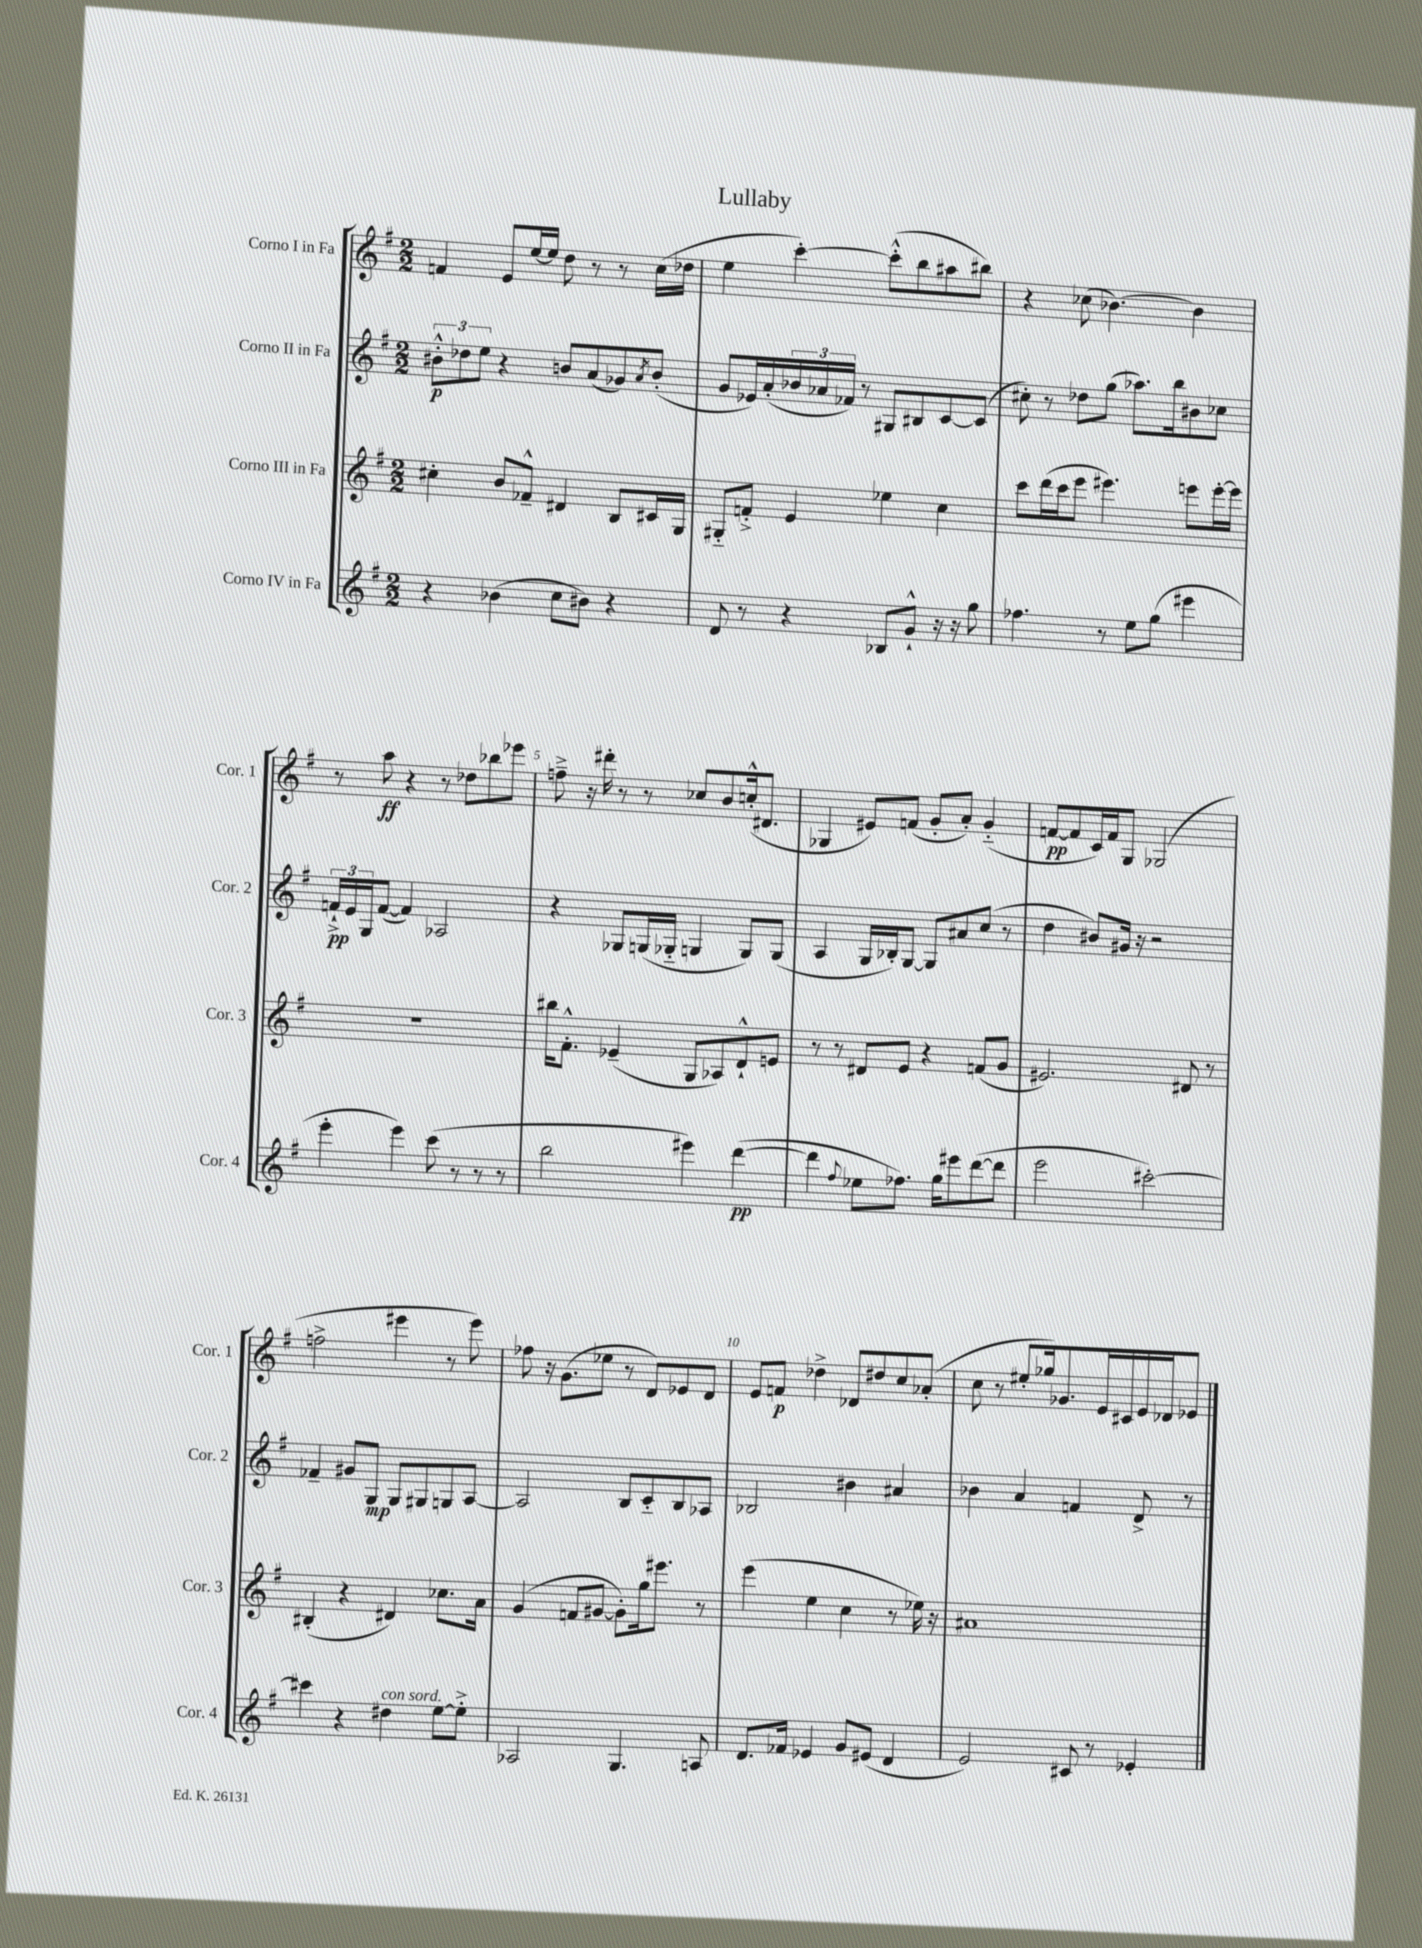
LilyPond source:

\header { title = "Lullaby" }
<<
\new StaffGroup <<
\new Staff = "s0" \with { instrumentName = "Corno I in Fa" shortInstrumentName = "Cor. 1" } {
    \clef treble \key g \major \numericTimeSignature \time 2/2
    f'4 e'8 e''16~ e''16 d''8 r8 r8 c''16( des''16 |
    e''4 c'''4~-.) c'''8-.-^( b''8 ais''8 bis''8) |
    r4 ces''8( bes'4.~) bes'4 |
    r8 a''8\ff r4 r8 des''8 bes''8 ees'''8 |
    f''8---> r16 dis'''16-. r8 r8 ces''8 b'8 c''16-.-^( dis'8. |
    ges4 eis'8) f'8( g'8-. a'8-.) g'4-_( |
    f'8~\pp f'8 c'16) f'16 g8 ges2( |
    f''2-> eis'''4 r8 eis'''8) |
    fes''8 r16 g'8.( ees''8 r8 d'8) ees'8 d'8 |
    e'8 f'8\p des''4-> des'8 dis''8 c''8 aes'8-.( |
    c''8 r8 eis''8-. ges''16) ges'8. e'16 cis'16 e'16 des'16 ees'8 \bar "|." |
}
\new Staff = "s1" \with { instrumentName = "Corno II in Fa" shortInstrumentName = "Cor. 2" } {
    \clef treble \key g \major \numericTimeSignature \time 2/2
    \tuplet 3/2 { bis'8-.-^\p des''8 e''8 } r4 b'8 a'8( ges'8) \acciaccatura { a'8 } b'8-.( |
    g'8 ees'16) a'16-.( \tuplet 3/2 { bes'16 aes'16 fes'16) } r8 gis8 bis8 c'8~ c'8( |
    cis''8-.) r8 des''8 g''8( aes''8.) b''16 bis'8 ces''8 |
    \tuplet 3/2 { f'16-!->\pp e'16 g16 } f'8~( f'4) aes2 |
    r4 ges8 g16( ges16-_ g4 g8) g8( |
    a4 g16 bes16-.) g8~ g8 ais'8 c''8( r8 |
    d''4 bis'8) gis'16 r16 r2 |
    fes'4-- gis'8 g8\mp g8 gis8 g8 a8~ |
    a2 b8 c'8-_ b8 aes8 |
    bes2 bis'4 ais'4 |
    bes'4 a'4 f'4 d'8-> r8 \bar "|." |
}
\new Staff = "s2" \with { instrumentName = "Corno III in Fa" shortInstrumentName = "Cor. 3" } {
    \clef treble \key g \major \numericTimeSignature \time 2/2
    cis''4-. b'8 fes'8---^ dis'4 b8 cis'16 g16 |
    gis8-_ f'8-.-> e'4 ees''4 c''4 |
    c'''8 d'''16( c'''16 e'''8 eis'''4.) e'''8 e'''16~-. e'''16 |
    r1 |
    bis''16 fis'8.-.-^ ees'4--( g8 aes8) d'8-!-^ e'8 |
    r8 r8 dis'8 e'8 r4 f'8( g'8 |
    eis'2.) dis'8 r8 |
    bis4-.( r4 dis'4) ces''8. a'16 |
    g'4( f'8 gis'8~ gis'8-.) g''16 eis'''8. r8 |
    e'''4( e''4 c''4 r8 ees''16) r16 |
    ais'1 \bar "|." |
}
\new Staff = "s3" \with { instrumentName = "Corno IV in Fa" shortInstrumentName = "Cor. 4" } {
    \clef treble \key g \major \numericTimeSignature \time 2/2
    r4 bes'4( c''8 bis'8) r4 |
    d'8 r8 r4 bes8 g'8-!-^ r16 r16 g''8 |
    fes''4. r8 e''8 g''8( eis'''4 |
    e'''4-. e'''4) c'''8( r8 r8 r8 |
    b''2 eis'''4) d'''4~\pp( |
    d'''4 \appoggiatura { fis''8 } ees''8 fes''8.) g''16 eis'''8 d'''8~( d'''8 |
    e'''2 cis'''2~-.) |
    cis'''4 r4 dis''4^\markup { \italic "con sord." } e''8~ e''8-.-> |
    aes2 g4. a8 |
    d'8. fes'16 ees'4 g'8 eis'8( d'4 |
    e'2) cis'8 r8 ees'4-. \bar "|." |
}
>>
>>
\layout { \context { \Score \override BarNumber.break-visibility = ##(#f #t #t) barNumberVisibility = #(every-nth-bar-number-visible 5) } }
